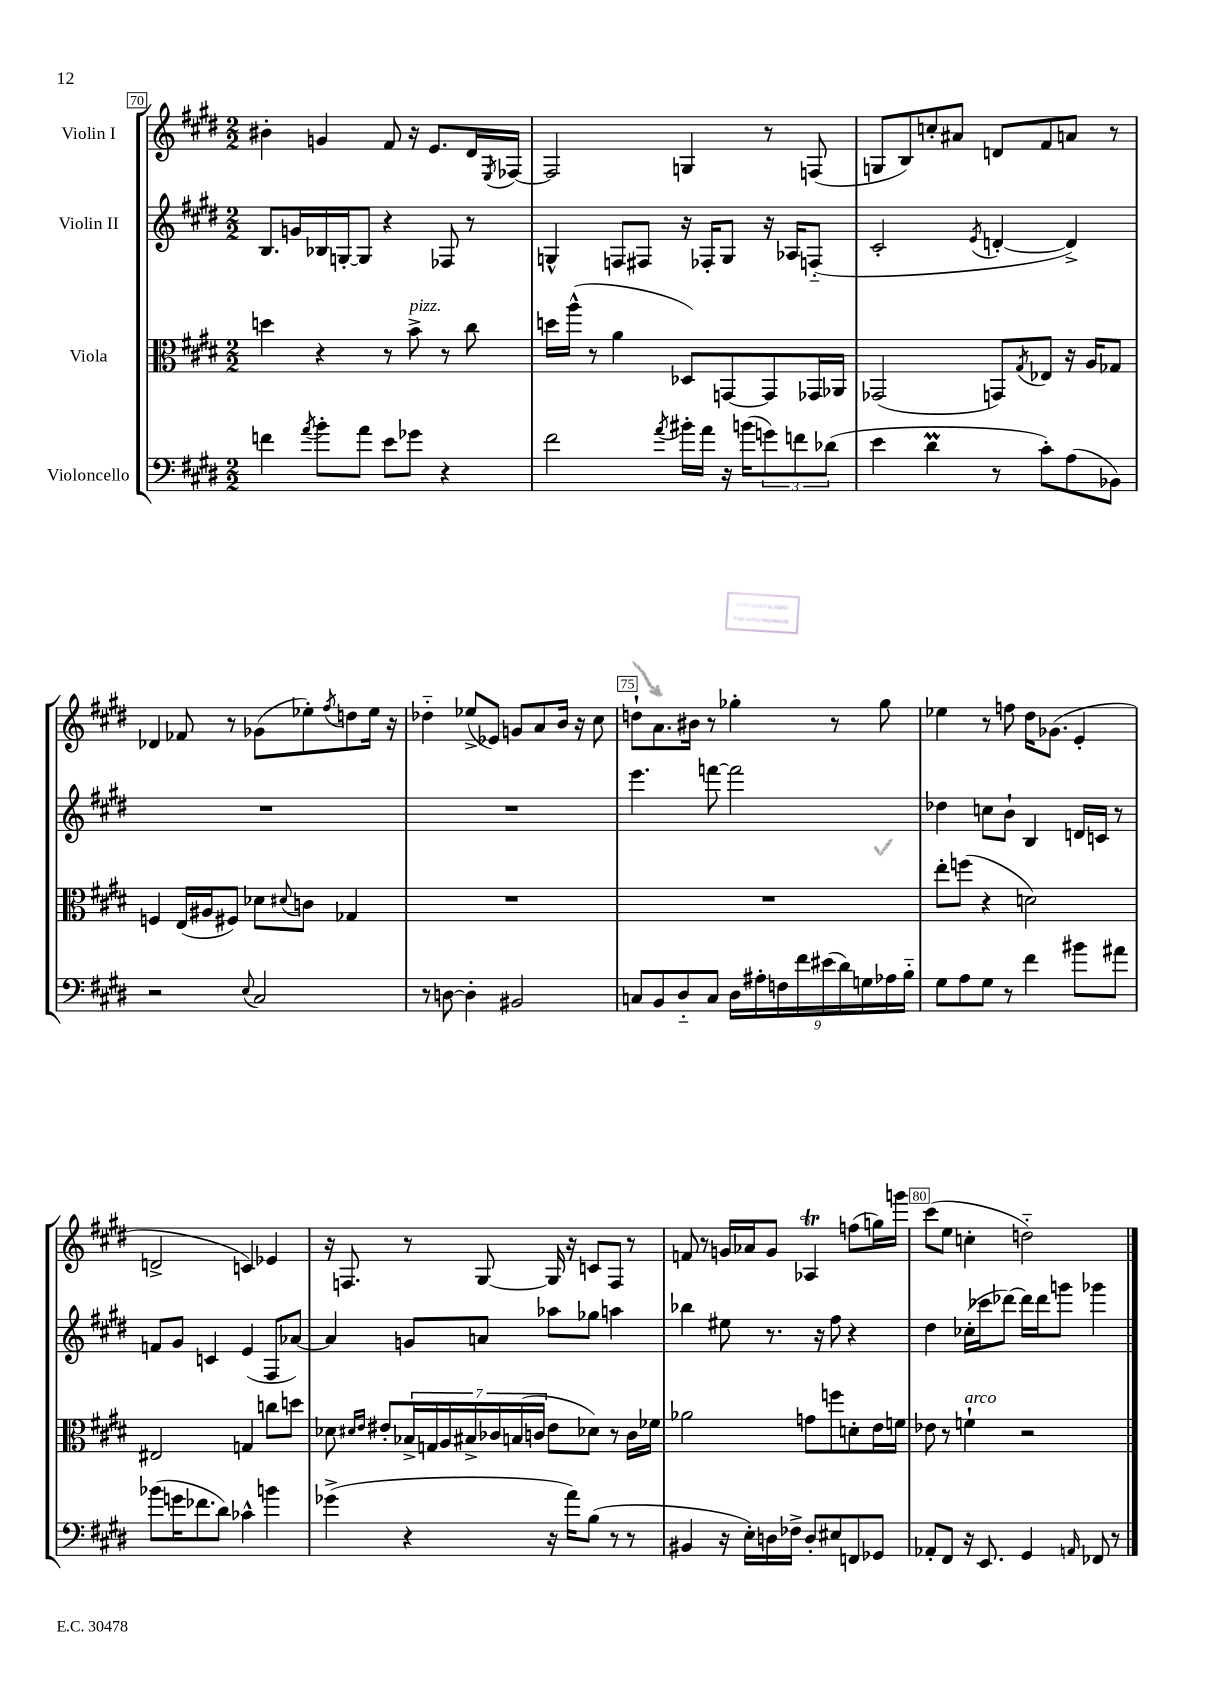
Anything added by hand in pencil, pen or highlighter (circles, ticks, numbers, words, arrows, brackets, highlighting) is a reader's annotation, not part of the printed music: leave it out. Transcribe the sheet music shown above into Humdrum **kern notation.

**kern	**kern	**kern	**kern
*staff4	*staff3	*staff2	*staff1
*clefF4	*clefC3	*clefG2	*clefG2
*k[f#c#g#d#]	*k[f#c#g#d#]	*k[f#c#g#d#]	*k[f#c#g#d#]
*M2/2	*M2/2	*M2/2	*M2/2
4f	4dd	8.B	4b#'
.	.	16g	.
8qa	.	.	.
8b'	4r	16B-	4g
.	.	[16G'	.
8a	.	8G]	.
8e	8r	4r	8f#
8g-	8b^	.	16r
.	.	.	8.e
4r	8r	8F-	.
.	8cc#	8r	16d#
.	.	.	8qE
.	.	.	[16F-
=	=	=	=
2f#	16dd	4G^^	2F-]
.	(16aa^^	.	.
.	8r	.	.
.	4a	8F	.
.	.	8F#	.
8qa	.	.	.
16b#'	8D-)	16r	4G
16a	.	16F-'	.
16r	[8GG	8G	.
(16b	.	.	.
12g)	8GG]	16r	8r
.	.	16A-	.
12f	.	.	.
.	16GG-	(8F'~	(8F
(12d-	.	.	.
.	16AA-	.	.
=	=	=	=
4e	(2GG-	2c#'	8G
.	.	.	8B)
4d#	.	.	8cc'
.	.	.	8a#
.	.	8qe	.
8r	8GG)	[4d'	8d
.	8qG#	.	.
8c#')	8E-	.	8f#
(8A	16r	4d^])	8a
.	16A	.	.
8BB-)	8G-	.	8r
=	=	=	=
2r	4F	1r	4d-
.	(16E	.	8f-
.	16A#	.	.
.	8F#)	.	8r
8qqE	.	.	.
2C#	8d-	.	(8g-
.	8qqd#	.	.
.	8c	.	8ee-')
.	.	.	8qff#
.	4G-	.	8dd
.	.	.	16ee-
.	.	.	16r
=	=	=	=
8r	1r	1r	4dd-'~
[8D	.	.	.
4D']	.	.	(8ee-^
.	.	.	8e-)
2BB#	.	.	8g
.	.	.	8a
.	.	.	16b
.	.	.	16r
.	.	.	8cc#
=	=	=	=
8C	1r	4.eee	8dd`
8BB	.	.	8.a
8D#'~	.	.	.
.	.	.	16b#
8C	.	[8fff	8r
18D#	.	2fff]	4gg-'
18A#'	.	.	.
18F	.	.	.
18f#	.	.	.
(18e#	.	.	.
.	.	.	8r
18d#)	.	.	.
18G	.	.	.
.	.	.	8gg-
18A-	.	.	.
18B'~	.	.	.
=	=	=	=
8G#	8ee'	4dd-	4ee-
8A	(8ff	.	.
8G#	4r	8cc	8r
8r	.	8b`	8ff
4f#	2d)	4B	16dd#
.	.	.	(8.g-
8b#	.	16d	4e'
.	.	16c	.
8a#	.	8r	.
=	=	=	=
(8b-	2E#	8f	2d^
16g	.	8g#	.
8.f-	.	.	.
.	.	4c	.
8d#)	.	.	.
4c-^^	4G	(4e	4c)
4b	8cc	8F#	4e-
.	8dd	[8a-)	.
=	=	=	=
(4g-^	8d-	4a-]	16r
.	.	.	8.F
.	16qqd#	.	.
.	16qqe	.	.
.	8e#'	.	.
4r	28B-^	8g	8r
.	28G	.	.
.	28A	.	.
.	28B#^	.	.
.	.	8a	[8G#
.	28c-	.	.
.	(28B	.	.
.	28c	.	.
16r	8e#	8aa-	16G#]
16a)	.	.	16r
(8B	8d-)	8gg-	8c
8r	8r	4aa	8F
8r	16c	.	8r
.	16f-	.	.
=	=	=	=
4BB#	2a-	4bb-	8f
.	.	.	8r
16r	.	8ee#	16g
16E')	.	.	16a-
16D	.	8.r	8g
16F-^	.	.	.
8D'	8g	.	4A-
.	.	16r	.
8E#	8ff	8ff#	.
8FF	8d'	4r	(8ff
8GG-	16e	.	16gg)
.	16f	.	16ggg
=	=	=	=
8AA-'	8e-	4dd#	(8ccc#
8FF#	8r	.	8ee
16r	4f`	(16cc-'	4cc'
8.EE	.	16ccc-	.
.	.	[8ddd-)	.
4GG#	2r	16ddd-]	2dd'~)
.	.	16ddd-	.
.	.	8ggg	.
16qqAA	.	.	.
8FF-	.	4ggg-	.
8r	.	.	.
==	==	==	==
*-	*-	*-	*-
